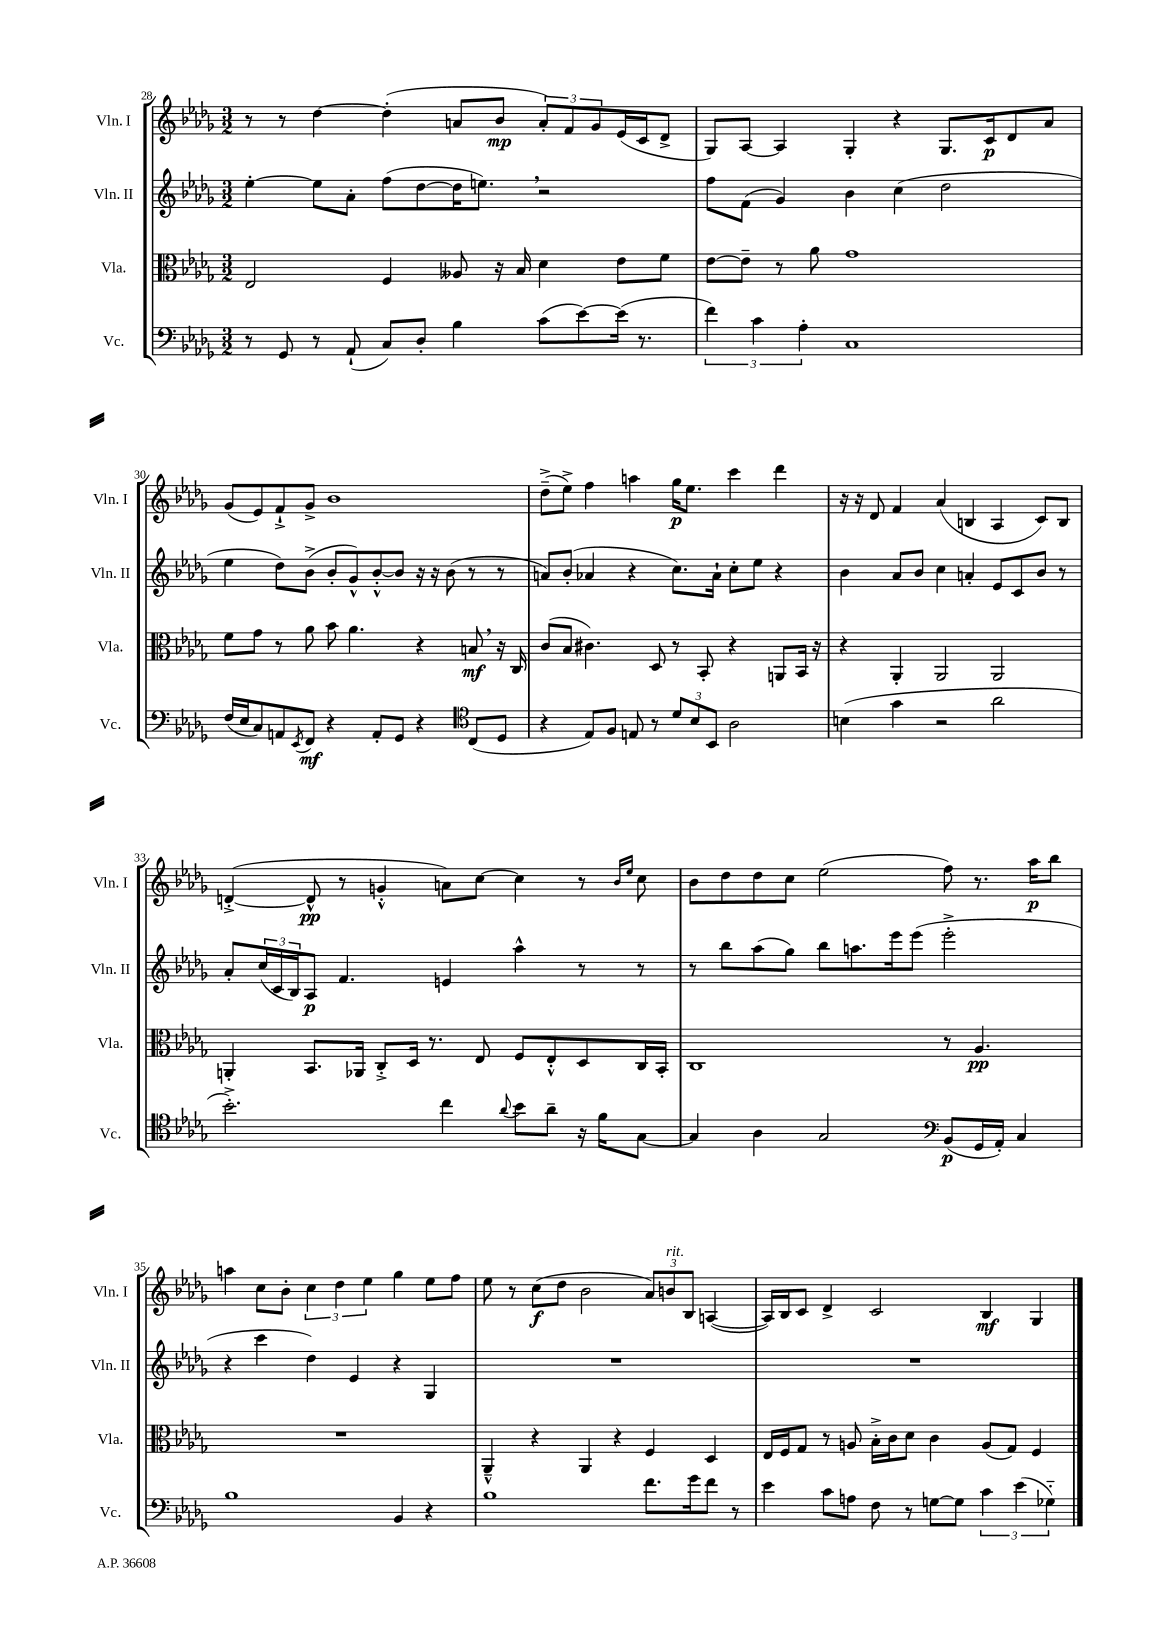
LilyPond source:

<<
\new StaffGroup <<
\new Staff = "s0" \with { instrumentName = "Vln. I" shortInstrumentName = "Vln. I" } {
    \clef treble \key des \major \numericTimeSignature \time 3/2
    r8 r8 des''4~ des''4-.( a'8 bes'8\mp \tuplet 3/2 { a'8-.) f'8 ges'8 } ees'16( c'16 des'8-> |
    ges8) aes8~ aes4 ges4-. r4 ges8. c'16\p des'8 aes'8 |
    ges'8( ees'8) f'8-!-> ges'8-> bes'1 |
    des''8--->( ees''8->) f''4 a''4 ges''16\p ees''8. c'''4 des'''4 |
    r16 r16 des'8 f'4 aes'4( b4 aes4 c'8) b8 |
    d'4~-.->( d'8-^\pp r8 g'4-.-^ a'8) c''8~ c''4 r8 \grace { bes'16 ees''16 } c''8 |
    bes'8 des''8 des''8 c''8 ees''2( f''8) r8. aes''16\p bes''8 |
    a''4 c''8 bes'8-. \tuplet 3/2 { c''4 des''4 ees''4 } ges''4 ees''8 f''8 |
    ees''8 r8 c''8\f( des''8 bes'2 \tuplet 3/2 { aes'8) b'8^\markup { \italic "rit." } bes8 } a4~( |
    a16) bes16 c'8 des'4-> c'2 bes4\mf ges4 \bar "|." |
}
\new Staff = "s1" \with { instrumentName = "Vln. II" shortInstrumentName = "Vln. II" } {
    \clef treble \key des \major \numericTimeSignature \time 3/2
    ees''4~-. ees''8 aes'8-. f''8( des''8~ des''16 e''8.) \breathe r2 |
    f''8 f'8( ges'4) bes'4 c''4( des''2 |
    ees''4 des''8) bes'8->( bes'8-. ges'8-^) bes'8~-.-^ bes'8 r16 r16 bes'8( r8 r8 |
    a'8) bes'8-.( aes'4 r4 c''8.) aes'16-! c''8-. ees''8 r4 |
    bes'4 aes'8 bes'8 c''4 a'4-. ees'8 c'8 bes'8 r8 |
    aes'8-. \tuplet 3/2 { c''16( c'16 bes16) } aes8\p f'4. e'4 aes''4-^ r8 r8 |
    r8 bes''8 aes''8( ges''8) bes''8 a''8. ees'''16 ees'''8( ees'''2-.-> |
    r4 c'''4 des''4) ees'4 r4 ges4 |
    R1. |
    R1. \bar "|." |
}
\new Staff = "s2" \with { instrumentName = "Vla." shortInstrumentName = "Vla." } {
    \clef alto \key des \major \numericTimeSignature \time 3/2
    ees2 f4 aeses8 r16 bes16 des'4 ees'8 f'8 |
    ees'8~ ees'8-- r8 aes'8 ges'1 |
    f'8 ges'8 r8 aes'8 bes'8 aes'4. r4 b8\mf \breathe r16 c16 |
    c'8( bes8 cis'4.) des8 r8 bes,8-. r4 a,8 bes,16 r16 |
    r4 aes,4-. aes,2 aes,2 |
    a,4-. bes,8. aes,16 c8-.-> des16 r8. ees8 f8 ees8-.-^ des8 c16 bes,16-. |
    c1 r8 aes4.\pp |
    R1. |
    aes,4---^ r4 aes,4 r4 f4 des4 |
    ees16 f16 ges8 r8 a8 bes16-.-> c'16 des'8 c'4 a8( ges8) f4 \bar "|." |
}
\new Staff = "s3" \with { instrumentName = "Vc." shortInstrumentName = "Vc." } {
    \clef bass \key des \major \numericTimeSignature \time 3/2
    r8 ges,8 r8 aes,8-!( c8) des8-. bes4 c'8( ees'8~) ees'16( r8. |
    \tuplet 3/2 { f'4) c'4 aes4-. } c1 |
    f16( ees16 c8) a,8 \acciaccatura { ees,8 } f,8\mf r4 a,8-. ges,8 r4 \clef tenor c8( des8 |
    r4 ees8) f8 e8 r8 \tuplet 3/2 { des'8 bes8 bes,8 } aes2 |
    b4( ges'4 r2 aes'2 |
    bes'2.-.->) c''4 \appoggiatura { aes'8 } bes'8 aes'8-- r16 f'16 ges8~ |
    ges4 aes4 ges2 \clef bass bes,8\p( ges,16 aes,16-.) c4 |
    bes1 bes,4 r4 |
    bes1 f'8. ges'16 f'8 r8 |
    ees'4 c'8 a8 f8 r8 g8~ g8 \tuplet 3/2 { c'4 ees'4( ges4-_) } \bar "|." |
}
>>
>>
\layout { \context { \Score currentBarNumber = #28 } }
